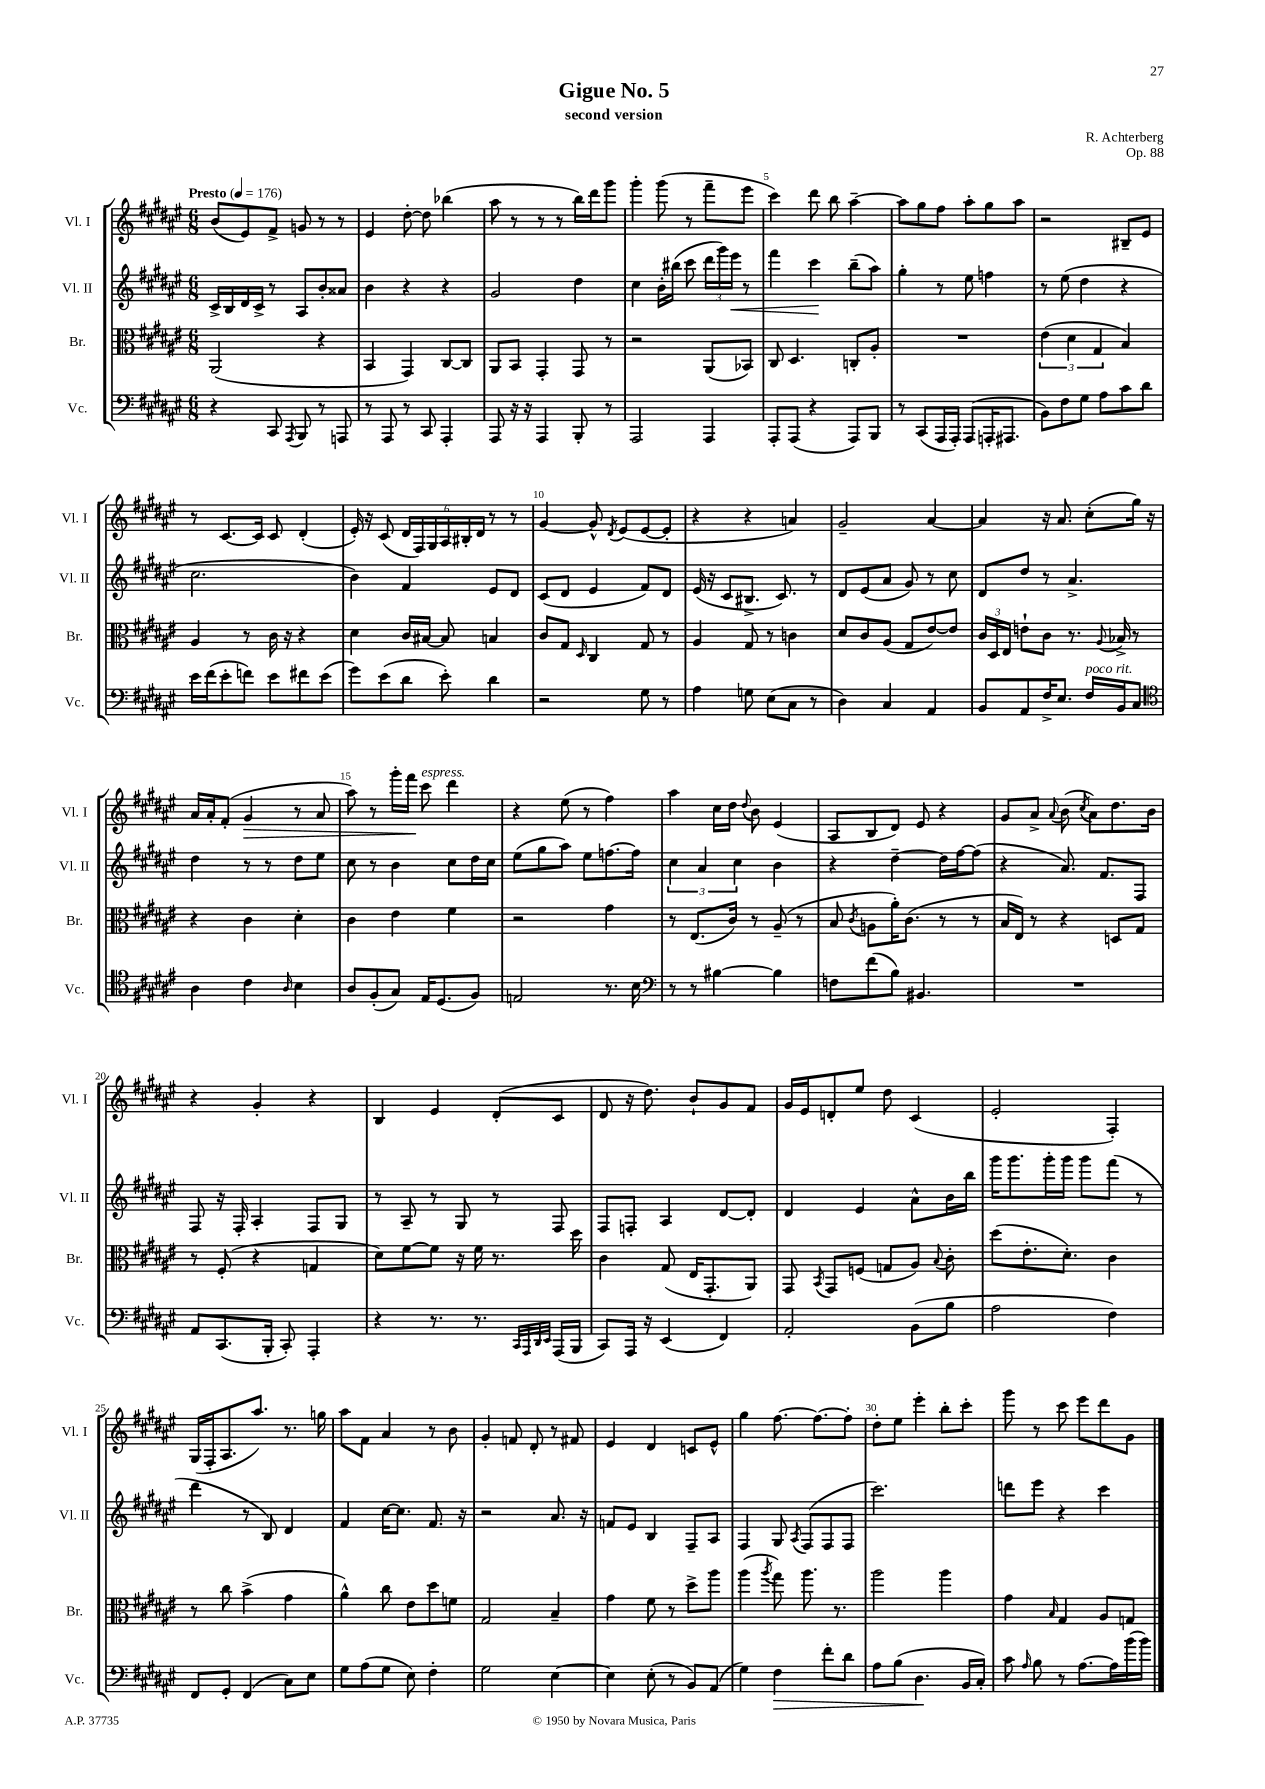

**kern	**kern	**kern	**kern
*staff4	*staff3	*staff2	*staff1
*clefF4	*clefC3	*clefG2	*clefG2
*k[f#c#g#d#a#e#]	*k[f#c#g#d#a#e#]	*k[f#c#g#d#a#e#]	*k[f#c#g#d#a#e#]
*M6/8	*M6/8	*M6/8	*M6/8
*MM176	*MM176	*MM176	*MM176
4r	(2AA#	16c#^	(8b
.	.	16B	.
.	.	16d#	8e#)
.	.	16c#^	.
8CC#	.	8r	8f#^
8qAAA#	.	.	.
8BBB	.	8A#	8g
8r	4r	8b'	8r
8AAA	.	8a##	8r
=	=	=	=
8r	4BB	4b	4e#
8AAA#	.	.	.
8r	4GG#)	4r	[8dd#'
8CC#	.	.	8dd#]
4AAA#'	[8C#	4r	(4bb-
.	8C#]	.	.
=	=	=	=
8AAA#	8AA#	2g#	8aa#
16r	8BB	.	8r
16r	.	.	.
4AAA#	4GG#'	.	8r
.	.	.	8r
8BBB'	8GG#	4dd#	16bb)
.	.	.	16ddd#
8r	8r	.	8ggg#
=	=	=	=
2AAA#	2r	4cc#	4ggg#'
.	.	16b'	(8ggg#
.	.	(16bb#	.
.	.	8ccc#	8r
4AAA#	(8AA#	24ddd#	8fff#~
.	.	24ggg#)	.
.	.	24eee#	.
.	8BB-)	8r	8eee#
=	=	=	=
8AAA#'	8C#	4fff#	4ccc#)
(8AAA#	4.D#	.	.
4r	.	4ccc#	8ddd#
.	.	.	8bb
8AAA#)	8C'	(8bb~	[4aa#~
8BBB	8A#'	8aa#)	.
=	=	=	=
8r	2.r	4gg#'	8aa#]
(8CC#	.	.	8gg#
16AAA#	.	8r	8ff#
16AAA#')	.	.	.
(8AAA#	.	8ee#	8aa#'
16AAA'	.	4ff	8gg#
8.AAA#	.	.	.
.	.	.	8aa#
=	=	=	=
8BB)	(6e#	8r	2r
8F#	.	(8ee#	.
.	6d#	.	.
8G#	.	4dd#	.
.	6G#	.	.
8A#	.	.	.
8c#	4B)	4r	8B#~
8d#	.	.	8e#
=	=	=	=
16e#	4A#	2.cc#	8r
(16f#	.	.	.
8e#'	.	.	[8.c#
8f)	8r	.	.
.	.	.	16c#]
8e#	16c#	.	8c#
.	16r	.	.
8f#	4r	.	(4d#'
(8e#	.	.	.
=	=	=	=
8g#)	4d#	4b)	16e#')
.	.	.	16r
(8e#	.	.	(8c#
8d#	16c#	4f#	24d#
.	.	.	24F#)
.	[16B#	.	.
.	.	.	24G#
8e#')	8B#]	.	24A#
.	.	.	24B#'
.	.	.	24d#
4d#	4B	8e#	8r
.	.	8d#	8r
=	=	=	=
2r	8c#	(8c#	[4g#
.	8G#	8d#	.
.	16qqD#	.	.
.	4C#	4e#	8g#^^]
.	.	.	8qd#
.	.	.	(8e#
8G#	8G#	8f#)	[8e#
8r	8r	8d#	8e#']
=	=	=	=
4A#	4A#	(16e#	4r
.	.	16r	.
.	.	8c#	.
8G	8G#	8.B#^	4r
(8E#	8r	.	.
.	.	8.c#)	.
8C#	4c	.	4a)
8r	.	8r	.
=	=	=	=
4D#)	8d#	8d#	2g#~
.	8c#	(8e#	.
4C#	(8A#	8a#	.
.	8G#	8g#)	.
4AA#	[8e#)	8r	[4a#
.	8e#]	8cc#	.
=	=	=	=
8BB	24c#	8d#	4a#]
.	24D#	.	.
.	24E#	.	.
8AA#	8e`	8dd#	.
16F#^	8c#	8r	16r
8.E#	.	.	8.a#
.	8.r	4.a#^	.
16F#	.	.	(8cc#'
.	8qqA#	.	.
16BB	16B-^	.	.
8C#	8r	.	16gg#)
.	.	.	16r
=	=	=	=
*clefC4	*	*	*
4A#	4r	4dd#	16a#
.	.	.	16a#'
.	.	.	(8f#'
4c#	4c#	8r	4g#
.	.	8r	.
16qqA#	.	.	.
4B	4d#'	8dd#	8r
.	.	8ee#	8a#
=	=	=	=
8A#	4c#	8cc#	8aa#)
(8F#'	.	8r	8r
8G#)	4e#	4b	16ggg#'
.	.	.	16fff#
16E#	.	.	8ccc#
(8.D#	.	.	.
.	4f#	8cc#	4ddd#
8F#)	.	16dd#	.
.	.	16cc#	.
=	=	=	=
2E	2r	(8ee#	4r
.	.	8gg#	.
.	.	8aa#)	(8ee#
.	.	8ee#	8r
8.r	4g#	[8.ff	4ff#)
16B	.	16ff]	.
=	=	=	=
*clefF4	*	*	*
8r	8r	6cc#	4aa#
8r	(8.E#	.	.
.	.	6a#	.
[4B#	.	.	16cc#
.	16c#)	.	16dd#
.	.	6cc#	.
.	.	.	8qqdd#
.	8r	.	8b
4B#]	(8A#~	4b	(4e#
.	8r	.	.
=	=	=	=
8F	8B	4r	8A#
.	8qc#	.	.
(8f#	8A	.	8B
8B)	16a#')	[4dd#~	8d#)
.	(8.c#	.	.
4.BB#	.	.	8e#
.	8r	16dd#]	4r
.	.	[16ff#	.
.	8r	(8ff#]	.
=	=	=	=
2.r	16B	4r	8g#
.	16E#)	.	.
.	8r	.	8a#^
.	.	.	8qqa#
.	4r	8.a#)	(8b
.	.	.	8qcc#
.	.	.	8a#)
.	.	8.f#	.
.	8D	.	8.dd#
.	8G#	8F#	.
.	.	.	16b
=	=	=	=
8AA#	8r	8F#	4r
(8.CC#	(8F#'	16r	.
.	.	16F#'	.
.	4r	4A#'	4g#'
16BBB'	.	.	.
8CC#')	.	.	.
4AAA#'	4G	8F#	4r
.	.	8G#	.
=	=	=	=
4r	8d#)	8r	4B
.	[8f#	8A#~	.
8.r	8f#]	8r	4e#
.	16r	8G#	.
8.r	16f#	.	.
.	8.r	8r	(8d#'
32qqCC#	.	.	.
32qqAAA#	.	.	.
32qqDD#	.	.	.
32qqEE#	.	.	.
(16AAA#	.	8F#	8c#
16BBB	16dd#	.	.
=	=	=	=
8CC#)	4c#	8F#	8d#
16AAA#	.	8F'	16r
16r	.	.	8.dd#)
(4EE#	(8G#	4A#	.
.	16E#	.	8b`
.	8.GG#'	.	.
4FF#)	.	[8d#	8g#
.	8AA#)	8d#']	8f#
=	=	=	=
2AA#'	8GG#	4d#	16g#
.	.	.	16e#
.	8qBB	.	.
.	8GG#	.	8d'
.	(8F	4e#	8ee#
.	8G	.	8dd#
(8BB	8A#)	8a#^^	(4c#
.	8qqB	.	.
8B	8c#'	16b	.
.	.	16bb	.
=	=	=	=
2A#	(8dd#	16ggg#	2e#'
.	.	8.ggg#	.
.	8.e#'	.	.
.	.	16ggg#'	.
.	8.d#')	16ggg#	.
.	.	8ggg#	.
4F#)	4c#	(8fff#	4F#')
.	.	8r	.
=	=	=	=
8FF#	8r	4ddd#	(16G#
.	.	.	16F#'
8GG#'	8cc#	.	8.A#
(4FF#	(4b^	8r	.
.	.	.	8.aa#)
.	.	8B)	.
8C#)	4g#	4d#	8.r
8E#	.	.	.
.	.	.	16gg
=	=	=	=
8G#	4a#^^)	4f#	8aa#
(8A#	.	.	8f#
8G#	8cc#	[16cc#	4a#
.	.	8.cc#]	.
8E#)	8e#	.	.
4F#'	8dd#	8.f#	8r
.	8f	.	8b
.	.	16r	.
=	=	=	=
2G#	2G#	2r	4g#'
.	.	.	8f
.	.	.	8d#'
[4E#	4B~	8.a#	8r
.	.	.	8f#
.	.	16r	.
=	=	=	=
4E#]	4g#	8f	4e#
.	.	8e#	.
(8E#'	8f#	4B	4d#
8r	8r	.	.
8BB)	8dd#^	8F#~	8c
(8AA#	8aa#	8A#	8e#^^
=	=	=	=
4G#)	(4aa#	4F#	4gg#
.	8qaa#	.	.
4F#	8gg#)	8G#	[8.ff#
.	.	8qA#	.
.	8.aa#	(8F#	.
.	.	.	8.ff#_
8f#'	.	8F#	.
.	8.r	.	.
8d#	.	8F#	8ff#']
=	=	=	=
8A#	2aa#	2.ccc#)	8dd#'
(8B	.	.	8ee#
4.D#	.	.	4eee#'
.	4aa#	.	8bb'
16BB	.	.	8ccc#'
16C#')	.	.	.
=	=	=	=
8c#	4g#	8ddd	8ggg#
16qqA#	.	.	.
8B	.	8eee#	8r
.	16qqB	.	.
8r	4G#	4r	8ccc#
[8.A#	.	.	8eee#
.	8A#	4ccc#	8ddd#
16A#]	.	.	.
(16b	8G	.	8g#
16b)	.	.	.
==	==	==	==
*-	*-	*-	*-
